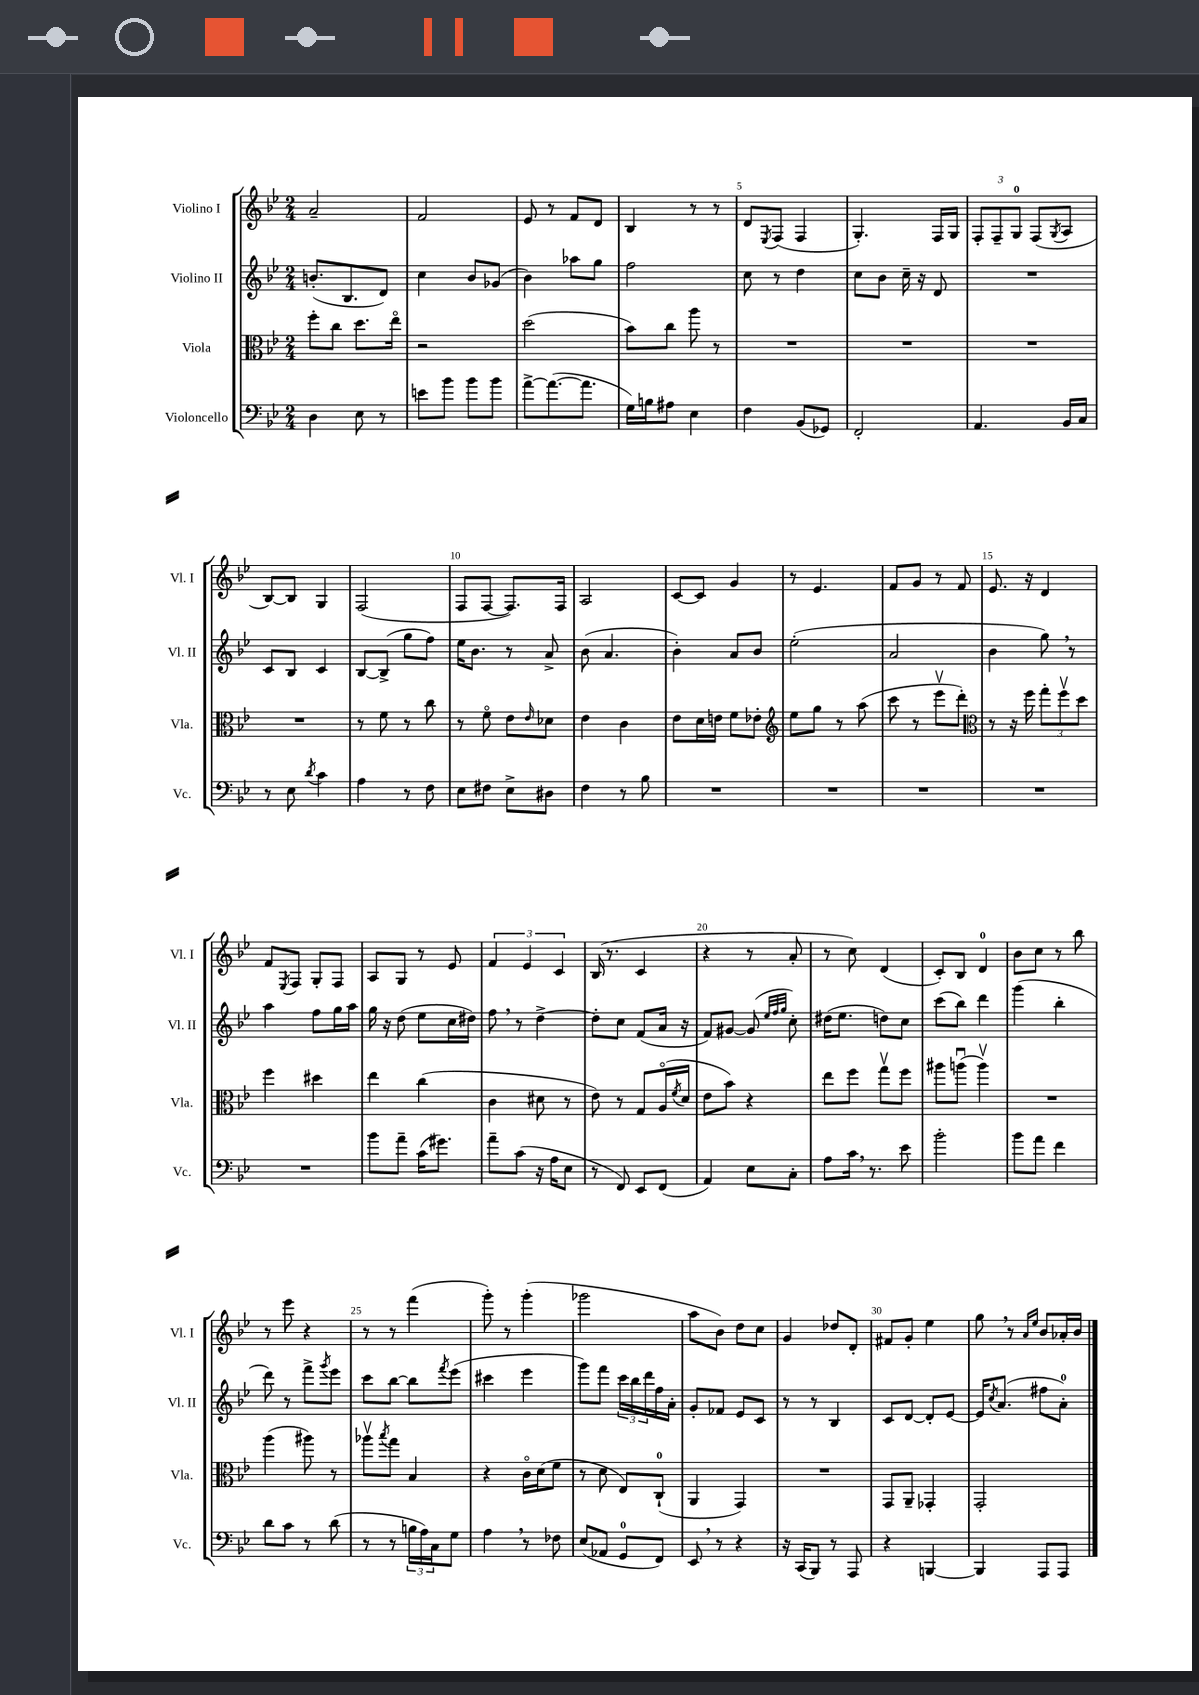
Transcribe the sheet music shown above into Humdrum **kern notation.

**kern	**kern	**kern	**kern
*staff4	*staff3	*staff2	*staff1
*clefF4	*clefC3	*clefG2	*clefG2
*k[b-e-]	*k[b-e-]	*k[b-e-]	*k[b-e-]
*M2/4	*M2/4	*M2/4	*M2/4
4D	8ff'	(8.b'	2a~
.	8cc	.	.
.	.	8.B-	.
8E-	8.dd	.	.
8r	.	8d)	.
.	16ee-o	.	.
=	=	=	=
8e	2r	4cc	2f
8b-	.	.	.
8b-	.	8b-	.
8b-	.	(8g-	.
=	=	=	=
[8a^	(2dd	4b-)	8e-
(8.a_	.	.	8r
.	.	8aa-	8f
8.a]	.	.	.
.	.	8gg	8d
=	=	=	=
16G)	8b-)	2ff	4B-
16B	.	.	.
8A#	8cc	.	.
4E-	8aa	.	8r
.	8r	.	8r
=	=	=	=
4F	2r	8cc	8d
.	.	.	8qE-
.	.	8r	(8F
(8BB-	.	4dd	4F
8GG-)	.	.	.
=	=	=	=
2FF'	2r	8cc	4.G')
.	.	8b-	.
.	.	16cc~	.
.	.	16r	.
.	.	8d	16F
.	.	.	16G
=	=	=	=
4.AA	2r	2r	12F'
.	.	.	12F~
.	.	.	12G
.	.	.	(8F
.	.	.	8qG
16BB-	.	.	8A
16C	.	.	.
=	=	=	=
8r	2r	8c	[8B-)
8E-	.	8B-	8B-]
8qd	.	.	.
4c	.	4c	4G
=	=	=	=
4A	8r	[8B-	(2F
.	8f	(8B-^]	.
8r	8r	8gg	.
8F	8cc	8ff)	.
=	=	=	=
8E-	8r	16ee-	8F
.	.	8.b-	.
8F#	8fo	.	[8F
8E-^	8e-	8r	8.F])
.	16qqe-	.	.
8D#	8d-	8a^	.
.	.	.	16F
=	=	=	=
4F	4e-	(8b-	2A
.	.	4.a	.
8r	4c	.	.
8B-	.	.	.
=	=	=	=
2r	8e-	4b-')	[8c
.	16d	.	8c]
.	16e	.	.
.	8f	8a	4g
.	8e-'	8b-	.
=	=	=	=
*	*clefG2	*	*
2r	8ee-	(2ee-'	8r
.	8gg	.	4.e-
.	8r	.	.
.	(8aa	.	.
=	=	=	=
2r	8ccc	2a	8f
.	8r	.	8g
.	8eee-v	.	8r
.	8ddd')	.	8f
=	=	=	=
*	*clefC3	*	*
2r	8r	4b-	8.e-
.	16r	.	.
.	16ff	.	16r
.	12gg'	8gg)	4d
.	12ffv	.	.
.	.	8r	.
.	12dd	.	.
=	=	=	=
2r	4ff	4aa	8f
.	.	.	8qE-
.	.	.	8F
.	4dd#	8ff	8G'
.	.	16gg	8F
.	.	16aa	.
=	=	=	=
8b-	4ee-	16gg	8A
.	.	16r	.
8a~	.	(8dd	8G
(16c	(4cc	8ee-	8r
8.g#)	.	.	.
.	.	16cc	8e-
.	.	16dd#)	.
=	=	=	=
8a~	4c	8ff	6f
(8c	.	8r	.
.	.	.	6e-
16r	8d#	[4dd^	.
16A	.	.	.
.	.	.	6c
8E-	8r	.	.
=	=	=	=
8r	8e-)	8dd']	(16B-
.	.	.	8.r
8FF)	8r	8cc	.
8EE-	8G	(8f	4c
(8FF	(16Ao	16a	.
.	8qf	.	.
.	16d	16r	.
=	=	=	=
4AA)	8e-	8f)	4r
.	8b-)	[8g#	.
8E-	4r	(8g#]	8r
.	.	32qqee-	.
.	.	32qqff	.
.	.	32qqgg	.
8C'	.	8cc')	8a'
=	=	=	=
8A	8ee-	(16dd#	8r
.	.	8.ee-	.
16c	8ff	.	8cc)
8.r	.	.	.
.	8ggv	8dd)	(4d
8e-	8ff	8cc	.
=	=	=	=
2b-'	8aa#	(8ccc	8c')
.	(8aau	8bb-)	8B-
.	4aav)	4ddd	4d
=	=	=	=
8b-	2r	(4ggg	8b-
8a	.	.	8cc
4f	.	4bb-'	8r
.	.	.	8bb-
=	=	=	=
8d	(4aa	8ddd)	8r
8c	.	8r	8eee-
8r	8aa#)	8fff^	4r
.	.	8qggg	.
(8d	8r	8eee-	.
=	=	=	=
8r	8aa-v	8ccc	8r
.	8qbb-	.	.
8r	8gg	[8bb-	8r
24B	4B-	8bb-]	(4fff
24A)	.	.	.
24C	.	.	.
.	.	8qfff	.
8G	.	(8eee-	.
=	=	=	=
4A	4r	4ccc#	8ggg')
.	.	.	8r
8r	16co	4eee-	(4ggg'
.	(16d	.	.
8F-	8f	.	.
=	=	=	=
(8E-	8r	8ggg)	2ggg-
8AA-	8d	8fff	.
8GG	8E-)	24ccc	.
.	.	24bb-	.
.	.	24ddd	.
8FF)	(8C`	16ff	.
.	.	16a'	.
=	=	=	=
8EE-	4AA	8g'	8aa
8r	.	8f-	8b-)
4r	4GG)	8e-	8dd
.	.	8c	8cc
=	=	=	=
16r	2r	8r	4g
(16CC	.	.	.
8BBB-)	.	8r	.
8r	.	4B-	8dd-
8AAA	.	.	8d'
=	=	=	=
4r	8GG	8c	8f#
.	8AA~	[8d	8g'
[4BBB	4GG-'	8d']	4ee-
.	.	[8e-	.
=	=	=	=
4BBB]	2GG'	16e-]	8gg
.	.	8qcc	.
.	.	(8.a	.
.	.	.	8r
.	.	.	16qqa
.	.	.	16qqee-
8AAA	.	8ff#	8b-
8AAA	.	8a')	16a-'
.	.	.	16b-
==	==	==	==
*-	*-	*-	*-
